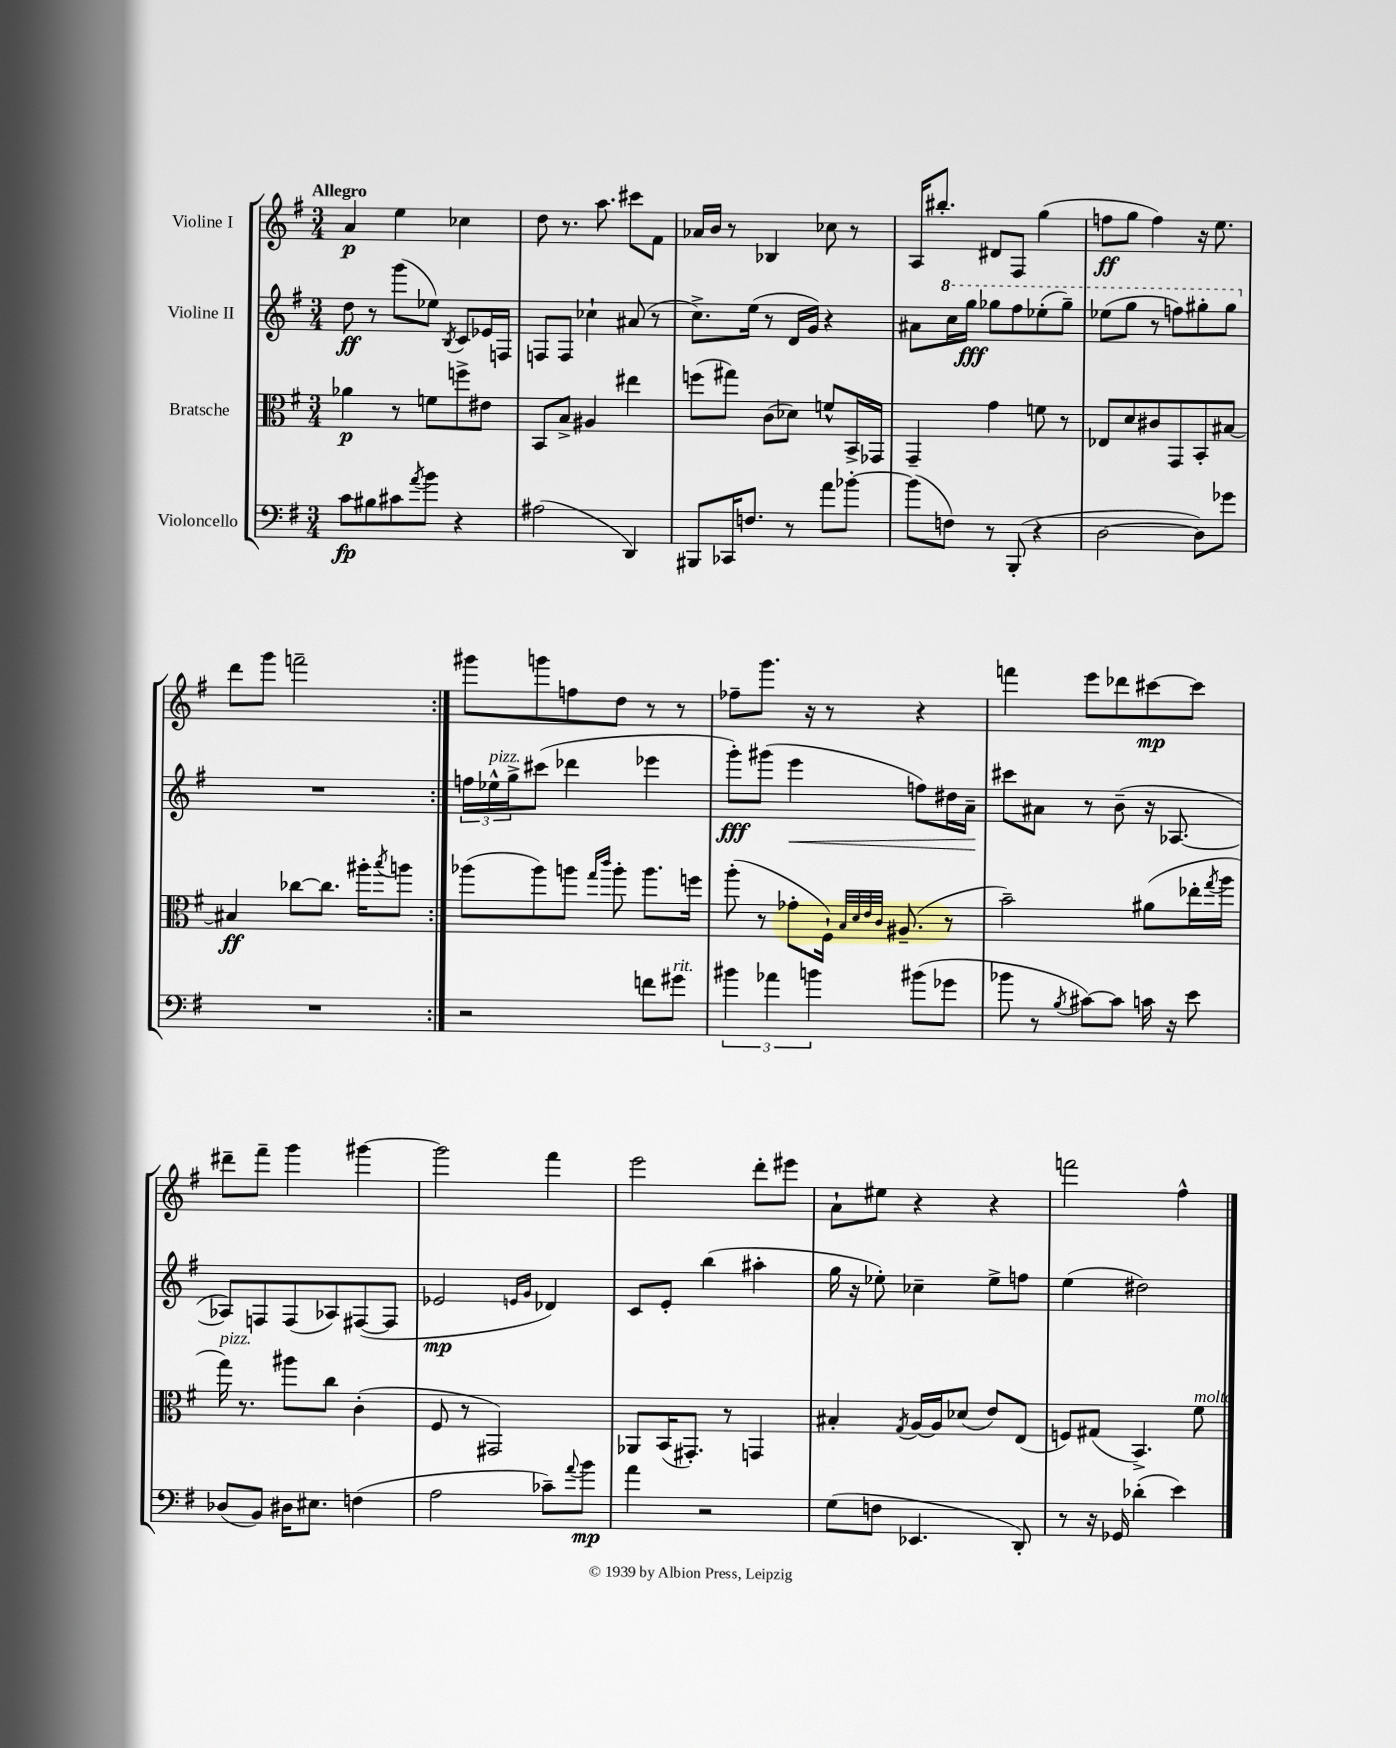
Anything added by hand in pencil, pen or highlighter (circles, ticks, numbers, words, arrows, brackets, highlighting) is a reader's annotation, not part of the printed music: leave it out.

**kern	**dynam	**kern	**dynam	**kern	**dynam	**kern	**dynam
*part4	*part4	*part3	*part3	*part2	*part2	*part1	*part1
*staff4	*staff4	*staff3	*staff3	*staff2	*staff2	*staff1	*staff1
*I"Violoncello	*	*I"Bratsche	*	*I"Violine II	*	*I"Violine I	*
*clefF4	*	*clefC3	*	*clefG2	*	*clefG2	*
*k[f#]	*	*k[f#]	*	*k[f#]	*	*k[f#]	*
*M3/4	*	*M3/4	*	*M3/4	*	*M3/4	*
=1	=1	=1	=1	=1	=1	=1	=1
!	!	!	!	!	!	!LO:TX:a:B:t=Allegro	!
8c\L	fp	4a-X\	p	8dd\	ff	4a/	p
8B#X\	.	.	.	8r	.	.	.
8c#X\	.	8r	.	(8ggg\L	.	4ee\	.
8qa/	.	.	.	.	.	.	.
8b\J	.	8fn\L	.	8ee-X\J)	.	.	.
.	.	.	.	8qB/	.	.	.
4r	.	8ffn^\	.	8c/L	.	4cc-X\	.
.	.	8e#X\J	.	16e-X/L	.	.	.
.	.	.	.	16Fn/JJ	.	.	.
=2	=2	=2	=2	=2	=2	=2	=2
(2A#X\	.	8BB/L	.	8Fn/L	.	8dd\	.
.	.	8B^/J	.	8F/J	.	8.r	.
.	.	4A#X/	.	4cc-X`\	.	.	.
.	.	.	.	.	.	8.aa\	.
4DD/)	.	4ee#X\	.	(8a#X/	.	8ccc#X\L	.
.	.	.	.	8r	.	8f#\J	.
=3	=3	=3	=3	=3	=3	=3	=3
8BBB#X/L	.	(8ffn\L	.	8.cc^\L)	.	16a-X/LL	.
.	.	.	.	.	.	16b/JJ	.
16CC-X/K	.	8gg#X\J)	.	.	.	8r	.
8.Fn/J	.	.	.	(16ee\Jk	.	.	.
.	.	(8c\L	.	8r	.	4B-X/	.
8r	.	8d-X\J)	.	16d/LL	.	.	.
.	.	.	.	16g/JJ)	.	.	.
8a\L	.	8fn^^/L	.	4r	.	8cc-X\	.
[8b-X'\J	.	16BB^/L	.	.	.	8r	.
.	.	16GG-X/JJ	.	.	.	.	.
=4	=4	=4	=4	=4	=4	=4	=4
(8b-\L]	.	4GG~/	.	8a#X\L	.	16A/KL	.
.	.	.	.	.	.	8.bb#X'/J	.
*	*	*	*	*8va	*	*	*
8Fn\J)	.	.	.	16ccc\L	.	.	.
.	.	.	.	16ggg\JJ	fff	.	.
8r	.	4g\	.	8ggg-X\L	.	8d#X/L	.
(8BBB'/	.	.	.	8fff#\	.	8F#/J	.
4r	.	8fn\	.	(8eee-X'\	.	(4gg\	.
.	.	8r	.	8ggg-~\J)	.	.	.
=5	=5	=5	=5	=5	=5	=5	=5
[2D\	.	8E-X/L	.	(8eee-X\L	.	8ffn\L	ff
.	.	8d/	.	8ggg\J	.	8gg\J	.
.	.	8c#X/	.	8r	.	4ff\)	.
.	.	8GG/	.	8fffn\L)	.	.	.
8D\L])	.	8BB'/	.	8ggg#X'\	.	16r	.
.	.	.	.	.	.	8.ee\	.
8g-X\J	.	[8B#X/J	.	8ggg#\J	.	.	.
!!LO:LB:g=z
=6	=6	=6	=6	=6	=6	=6	=6
*	*	*	*	*X8va	*	*	*
2.r	.	4B#X/]	ff	2.r	.	8ddd\L	.
.	.	.	.	.	.	8ggg\J	.
.	.	[8cc-X\L	.	.	.	2fffn~\	.
.	.	8.cc-\J]	.	.	.	.	.
.	.	16aa#X'\KL	.	.	.	.	.
.	.	8qbb/	.	.	.	.	.
.	.	8aan\J	.	.	.	.	.
=7:|!	=7:|!	=7:|!	=7:|!	=7:|!	=7:|!	=7:|!	=7:|!
2r	.	(8aa-X\L	.	24ffn\LL	.	8ggg#X\L	.
!	!	!	!	!LO:TX:a:i:t=pizz.	!	!	!
.	.	.	.	24ee-X^^\	.	.	.
.	.	.	.	24gg^\J	.	.	.
.	.	8aa-\)	.	(8ccc#X\J	.	8gggn\	.
.	.	8aan\J	.	4ddd-X\	.	8ffn\	.
.	.	16qqgg/LL	.	.	.	.	.
.	.	16qqccc/JJ	.	.	.	.	.
.	.	8aa'\	.	.	.	8dd\J	.
8fn\L	.	8.aa\L	.	4eee-X\	.	8r	.
!LO:TX:a:i:t=rit.	!	!	!	!	!	!	!
8g#X\J	.	.	.	.	.	8r	.
.	.	16ffn\Jk	.	.	.	.	.
=8	=8	=8	=8	=8	=8	=8	=8
6b#X\	.	(8aa'\	.	8ggg'\L)	fff	8ff-X~\L	.
.	.	8r	.	(8ggg#X\J	.	8.ggg\J	.
6a-X\	.	.	.	.	.	.	.
!	!	!	!	!	!LO:HP:b	!	!
.	.	8g-X'\L	.	4eee\	<	.	.
.	.	.	.	.	.	16r	.
6bn\	.	.	.	.	.	.	.
.	.	16F#`\Jk)	.	.	.	8r	.
.	.	32qqB/LLL	.	.	.	.	.
.	.	32qqd/	.	.	.	.	.
.	.	32qqe/	.	.	.	.	.
.	.	32qqc/JJJ	.	.	.	.	.
.	.	(8.A#X~/	.	.	.	.	.
(8b#X\L	.	.	.	8ffn\L)	.	4r	.
8g-X\J	.	8r	.	16dd#X\L	.	.	.
.	.	.	.	16a~\JJ	.	.	.
.	.	.	.	.	[	.	.
=9	=9	=9	=9	=9	=9	=9	=9
8b-X\	.	2b~\)	.	8ccc#X\L	.	4fffn\	.
8r	.	.	.	8a#X\J	.	.	.
8qB/	.	.	.	.	.	.	.
[8c#X\L)	.	.	.	8r	.	8eee\L	.
8c#\J]	.	.	.	(8b~\	.	8ddd-X\	.
16cn\	.	(8a#X\L	.	16r	.	[8ccc#X\	mp
16r	.	.	.	[8.A-X/	.	.	.
8e\	.	16ee-X'\L	.	.	.	8ccc#\J]	.
.	.	8qgg/	.	.	.	.	.
.	.	16aa\JJ	.	.	.	.	.
!!LO:LB:g=z
=10	=10	=10	=10	=10	=10	=10	=10
!	!	!LO:TX:a:i:t=pizz.	!	!	!	!	!
(8D-X/L	.	16gg\)	.	8A-X/L])	.	8ddd#X~\L	.
.	.	8.r	.	.	.	.	.
8BB/J)	.	.	.	8Fn/	.	8fff#~\J	.
16D#X\KL	.	8aa#X\L	.	(8F/	.	4ggg\	.
8.E#X\J	.	.	.	.	.	.	.
.	.	8cc\J	.	8A-X/)	.	.	.
(4Fn\	.	(4c'\	.	([8F#X/	.	[4ggg#X\	.
.	.	.	.	8F#/J]	.	.	.
=11	=11	=11	=11	=11	=11	=11	=11
2A\	.	8F#/	.	2e-X/	mp	2ggg#\]	.
.	.	8r	.	.	.	.	.
.	.	2GG#X/)	.	.	.	.	.
.	.	.	.	16qqen/LL	.	.	.
.	.	.	.	16qqg/JJ	.	.	.
8c-X~\L)	.	.	.	4d-X/)	.	4fff#\	.
8qqa/	.	.	.	.	.	.	.
8b\J	mp	.	.	.	.	.	.
=12	=12	=12	=12	=12	=12	=12	=12
4a\	.	8AA-X/L	.	8c/L	.	2eee\	.
.	.	(16BB/K	.	8e'/J	.	.	.
.	.	8.GG#X'/J)	.	.	.	.	.
2r	.	.	.	(4bb\	.	.	.
.	.	8r	.	.	.	.	.
.	.	4GGn/	.	4aa#X'\	.	8ddd'\L	.
.	.	.	.	.	.	8eee#X\J	.
=13	=13	=13	=13	=13	=13	=13	=13
(8G\L	.	4B#X'/	.	16gg\	.	8a`\L	.
.	.	.	.	16r	.	.	.
8Fn\J	.	.	.	8ee-X'\)	.	8ee#X\J	.
.	.	8qG/	.	.	.	.	.
4.EE-X/	.	[16A/LL	.	4cc-X~\	.	4r	.
.	.	16A/J]	.	.	.	.	.
.	.	(8d-X/J	.	.	.	.	.
.	.	8e/L)	.	8ee-^\L	.	4r	.
8DD'/)	.	(8E/J	.	8ffn\J	.	.	.
=14	=14	=14	=14	=14	=14	=14	=14
8r	.	8Fn/L)	.	(4ee\	.	2fffn\	.
16r	.	(8G#X/J	.	.	.	.	.
16GG-X/	.	.	.	.	.	.	.
(4d-X'\	.	4.BB^/)	.	2dd#X\)	.	.	.
4e\)	.	.	.	.	.	4ff#^^\	.
!	!	!LO:TX:a:i:t=molto	!	!	!	!	!
.	.	8f#\	.	.	.	.	.
==	==	==	==	==	==	==	==
*-	*-	*-	*-	*-	*-	*-	*-
